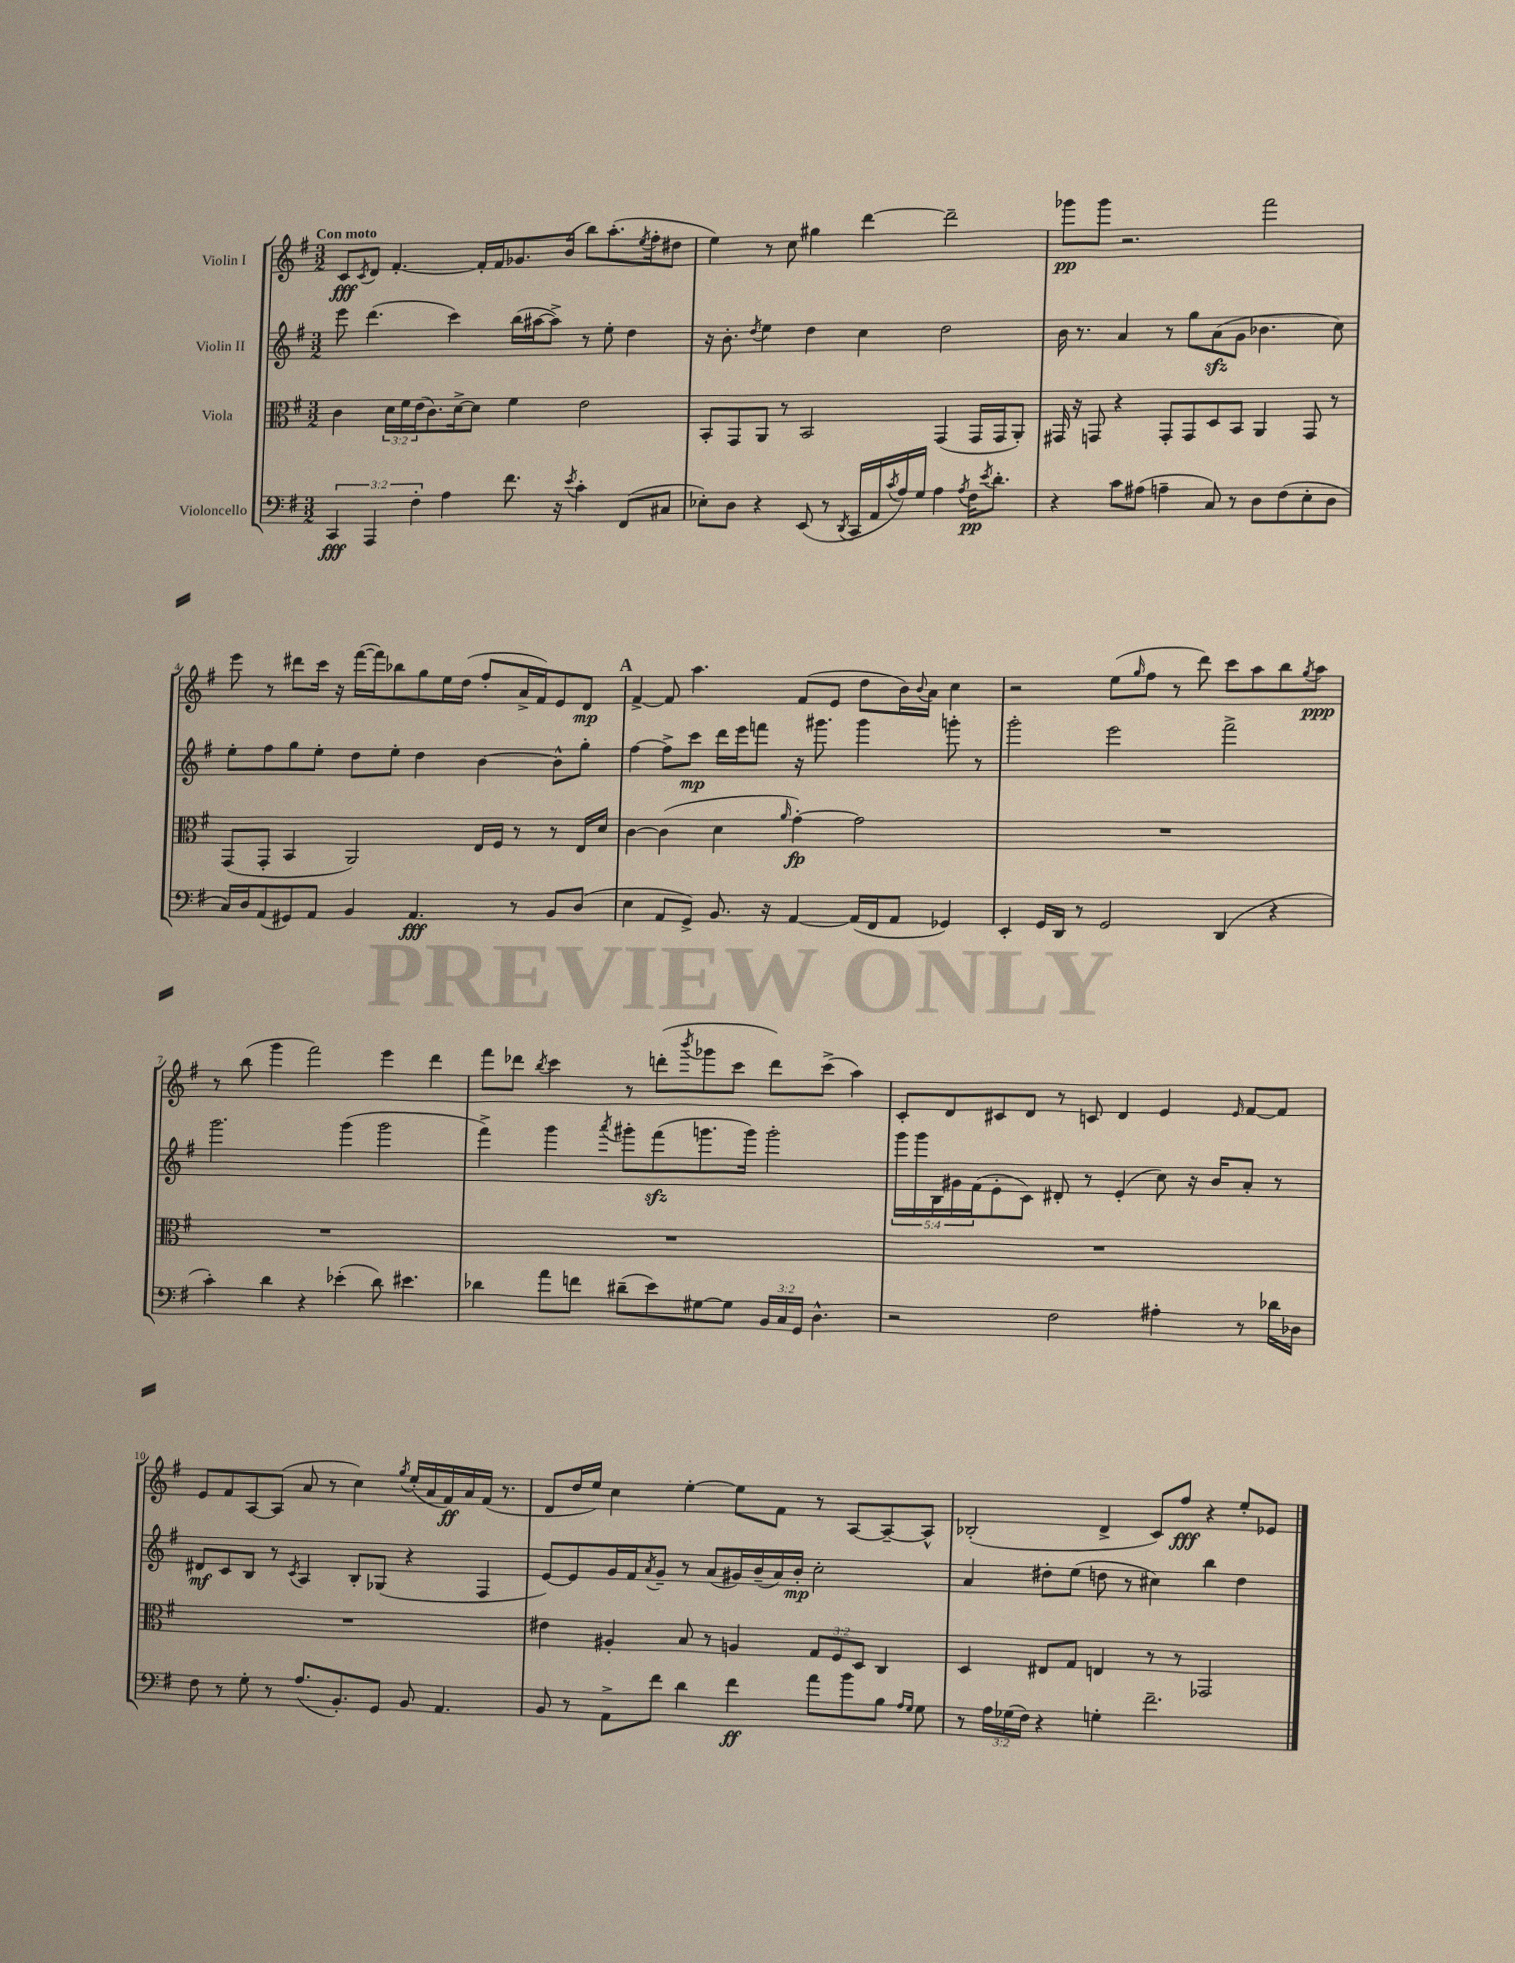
<<
\new StaffGroup <<
\new Staff = "s0" \with { instrumentName = "Violin I" } {
    \clef treble \key g \major \numericTimeSignature \time 3/2 \tempo "Con moto"
    c'8\fff \acciaccatura { c'8 } d'8 fis'4.~-. fis'16-. fis'16 ges'8. b'16( b''8) a''8.-.( \acciaccatura { e''8 } fis''16-. dis''8 |
    e''4) r8 c''8 gis''4 d'''4~ d'''2-- |
    ges'''8\pp ges'''8 r2. fis'''2 |
    e'''8 r8 dis'''8 c'''16 r16 fis'''16~( fis'''16) bes''8 g''8 e''16 d''16( fis''8-. a'16-> fis'16) e'8 d'8\mp |
    \mark \markup { \bold "A" } fis'4~-> fis'8 a''4. fis'8( e'8 d''8 b'16) \appoggiatura { b'8 } a'16 c''4 |
    r2 e''8( \grace { g''16 } fis''8 r8 d'''8) c'''8 a''8 b''8 \acciaccatura { g''8 } a''8\ppp |
    r8 b''8( g'''4 fis'''2) e'''4 d'''4 |
    fis'''8 des'''8 \acciaccatura { b''8 } c'''4 r8 d'''8-.( \acciaccatura { b'''8 } ges'''8 c'''8 d'''8) c'''8->( a''4) |
    c'8-. d'8 cis'8 d'8 r8 c'8 d'4 e'4 \grace { e'16 } fis'8~ fis'8 |
    e'8 fis'8 a8~ a8( a'8 r8 c''4) \acciaccatura { g''8 } e''16-.( a'16 fis'16\ff) a'16 fis'16( r8. |
    d'8 d''16 e''16) c''4 e''4~-. e''8 fis'8 r8 a8~ a8~-- a8-^ |
    bes2-.( d'4-> c'8) fis''8\fff r4 e''8-. ees'8 \bar "|." |
}
\new Staff = "s1" \with { instrumentName = "Violin II" } {
    \clef treble \key g \major \numericTimeSignature \time 3/2 \override Staff.TupletNumber.text = #tuplet-number::calc-fraction-text
    e'''8 d'''4.( c'''4) b''16( ais''16~ ais''8->) r8 e''8-. d''4 |
    r16 b'8.-. \acciaccatura { d''8 } e''4 d''4 c''4 d''2 |
    b'16 r8. a'4 r8 g''8 a'8\sfz( g'8 bes'4. c''8) |
    e''8-. fis''8 g''8 e''8-. d''8 e''8-. d''4 b'4~ b'8-^ g''8-. |
    \mark \markup { \bold "A" } fis''4~ fis''8-> c'''8\mp d'''16 e'''16 f'''8 r16 gis'''8. gis'''4 g'''8-. r8 |
    g'''2-. e'''2 fis'''2-> |
    g'''2. g'''4( g'''2 |
    fis'''4->) g'''4 \acciaccatura { a'''8 } gis'''8-. fis'''8\sfz( g'''8. g'''16) g'''2-. |
    \tuplet 5/4 { g'''16 g'''16 b16 gis'16 fis'16( } e'8-. c'8) dis'8-. r8 e'4-.( c''8) r16 b'16 a'8-. r8 |
    dis'8\mf c'8 b8 r8 \acciaccatura { c'8 } a4 b8-. ges8( r4 fis4 |
    e'8~) e'8 g'16 fis'16 \acciaccatura { a'8 } g'8-- r8 a'8( gis'16) b'16--( a'16) b'16-.\mp c''2-. |
    a'4 dis''8-. e''8( d''8 r8 cis''4) b''4 d''4 \bar "|." |
}
\new Staff = "s2" \with { instrumentName = "Viola" } {
    \clef alto \key g \major \numericTimeSignature \time 3/2 \override Staff.TupletNumber.text = #tuplet-number::calc-fraction-text
    c'4 \tuplet 3/2 { d'16 fis'16 e'16( } c'8.) d'16~-> d'8 fis'4 e'2 |
    b,8-. g,8 a,8 r8 b,2 g,4( g,16 g,16 a,8-.) |
    gis,16 r16 g,8 r4 g,8-. g,8 d8 b,8 a,4 g,8 r8 |
    g,8( g,8-. b,4 a,2) e16 fis16 r8 r8 e16 d'16 |
    \mark \markup { \bold "A" } c'4~ c'4( d'4 \grace { a'16 } g'4~-.\fp) g'2 |
    R1. |
    R1. |
    R1. |
    R1. |
    R1. |
    eis'4 ais4-. b8 r8 a4 \tuplet 3/2 { g8 fis8 d8 } c4 |
    d4 eis8 g8 e4 r8 r8 ges,2 \bar "|." |
}
\new Staff = "s3" \with { instrumentName = "Violoncello" } {
    \clef bass \key g \major \numericTimeSignature \time 3/2 \override Staff.TupletNumber.text = #tuplet-number::calc-fraction-text
    \tuplet 3/2 { c,4\fff a,,4 fis4-. } a4 fis'8. r16 \acciaccatura { e'8 } c'4-. fis,8( cis8 |
    ees8-.) d8 r4 e,8( r8 \acciaccatura { d,8 } c,16 a,16 \acciaccatura { c'8 } a16) g16 a4 \acciaccatura { a8 } fis16\pp \acciaccatura { e'8 } d'8.-. |
    r4 c'8 ais8( a4-- c8) r8 d8 fis8( e8-. d8 |
    c16) d16 a,8( gis,8) a,8 b,4 a,4.\fff r8 b,8 d8( |
    \mark \markup { \bold "A" } e4 a,8 g,8->) b,8. r16 a,4~ a,16( fis,16 a,8 ges,4) |
    e,4-. g,16 d,16 r8 g,2 d,4( r4 |
    c'4-.) d'4 r4 ees'4-.( d'8) eis'4. |
    des'4 a'8 f'8 dis'8--( e'8) gis8~ gis8 \tuplet 3/2 { b,16 c16 g,16 } d4.-^ |
    r2 fis2 ais4-. r8 des'16 des16 |
    fis8 r8 g8-. r8 a8.( b,8.-.) g,8 b,8 a,4. |
    b,8 r8 a,8-> fis'8 d'4 fis'4\ff a'8 b'8 b8 \grace { a16 g16 } g8 |
    r8 \tuplet 3/2 { a16 ges16( fis16) } r4 g4-. fis'2.-- \bar "|." |
}
>>
>>
